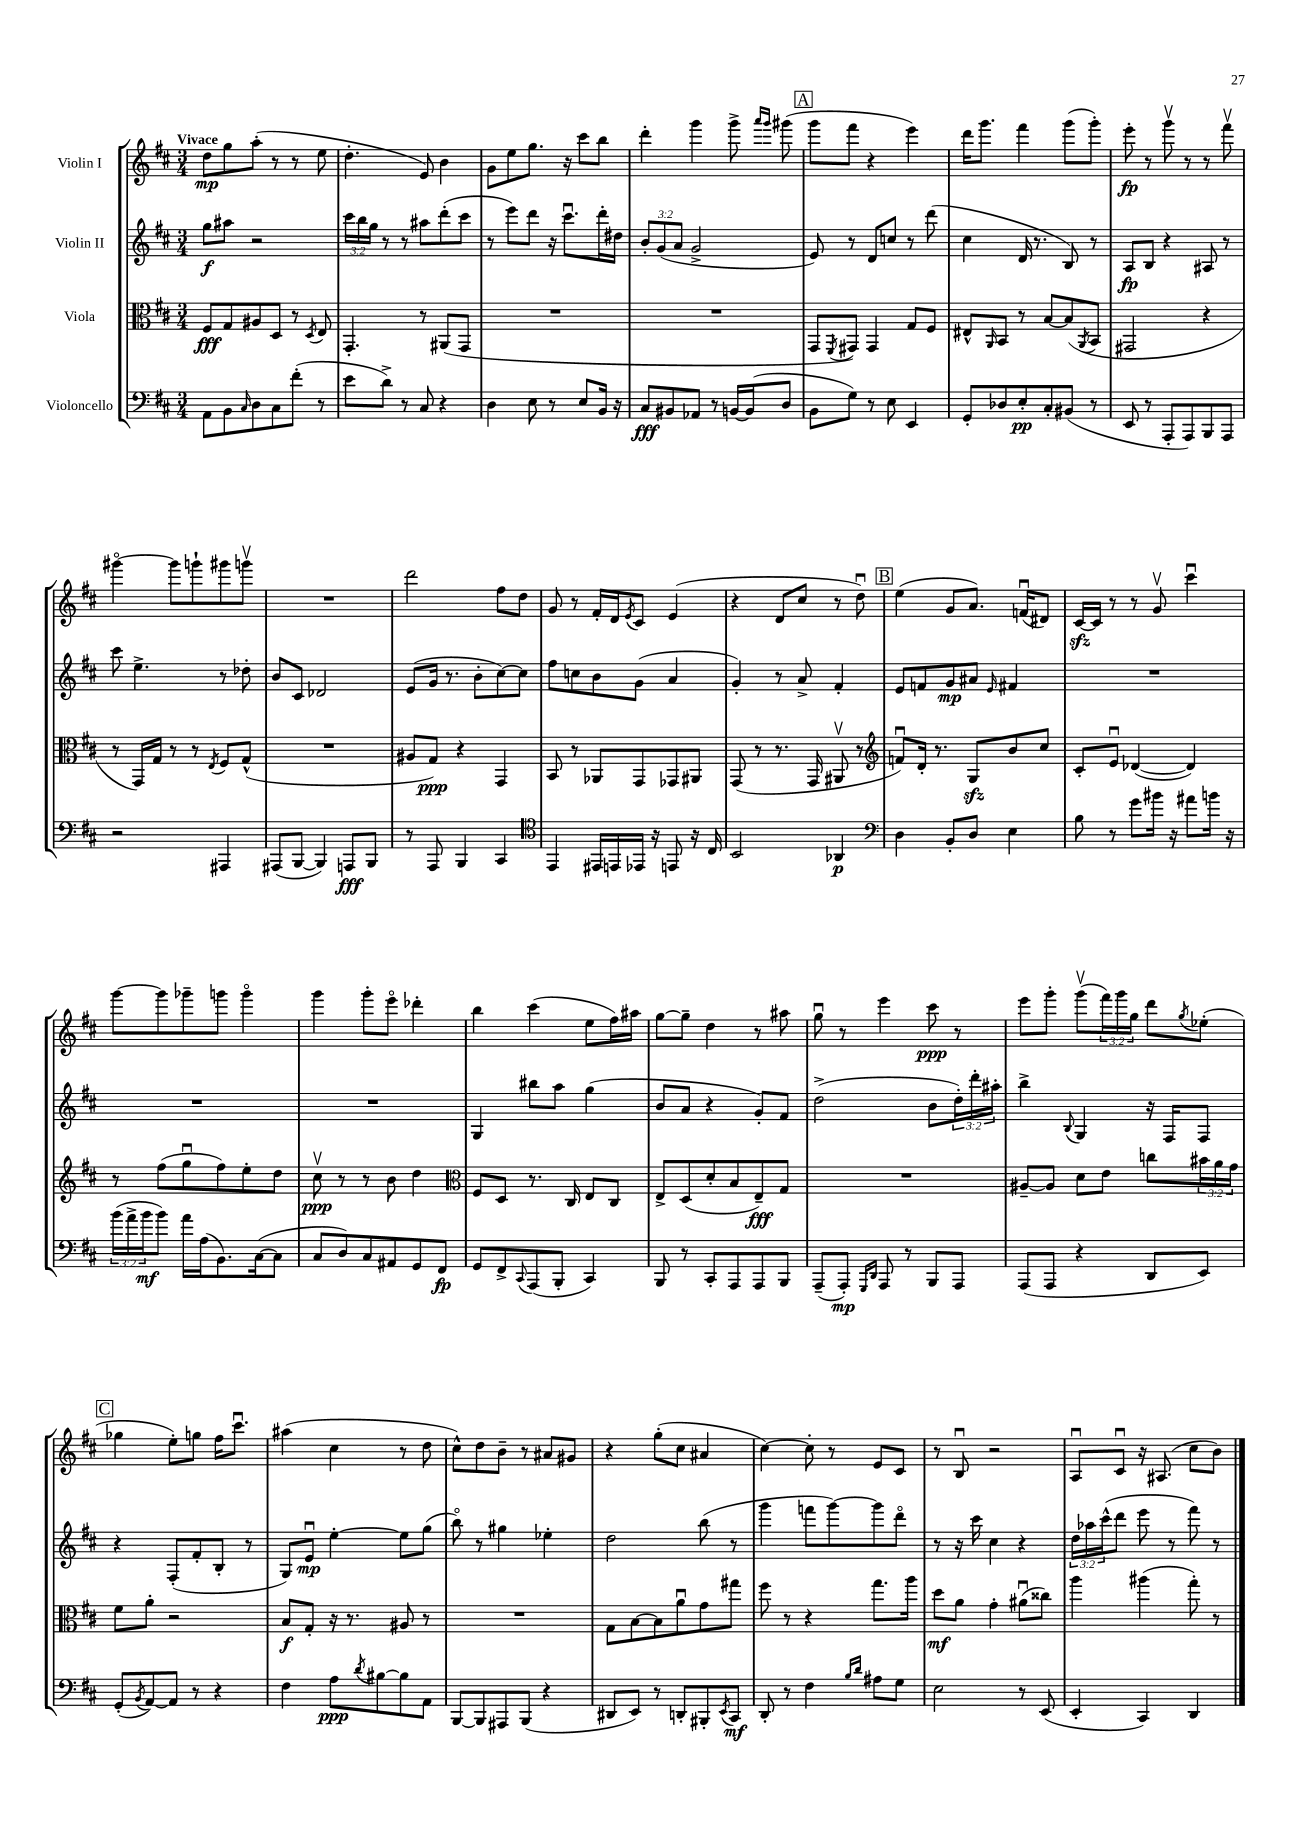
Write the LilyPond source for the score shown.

<<
\new StaffGroup <<
\new Staff = "s0" \with { instrumentName = "Violin I" } {
    \clef treble \key d \major \numericTimeSignature \time 3/4 \override Staff.TupletNumber.text = #tuplet-number::calc-fraction-text \tempo "Vivace"
    d''8\mp g''8 a''8-.( r8 r8 e''8 |
    d''4.-. e'8) b'4 |
    g'8 e''8 g''8. r16 cis'''8 b''8 |
    d'''4-. g'''4 g'''8-> \grace { a'''16 g'''16 } gis'''8( |
    \mark \markup { \box "A" } g'''8 fis'''8 r4 e'''4) |
    d'''16 g'''8. fis'''4 g'''8( g'''8-.) |
    e'''8-.\fp r8 g'''8\upbow r8 r8 fis'''8\upbow |
    gis'''4~\flageolet gis'''8 g'''8-! gis'''8 g'''8\upbow |
    R2. |
    d'''2 fis''8 d''8 |
    g'8 r8 fis'16-. d'16 \acciaccatura { e'8 } cis'8 e'4( |
    r4 d'8 cis''8 r8 d''8\downbow) |
    \mark \markup { \box "B" } e''4( g'8 a'8.) f'16\downbow( dis'8) |
    cis'16~\sfz cis'16 r8 r8 g'8\upbow cis'''4\downbow |
    g'''8~ g'''8 ges'''8-- g'''8 g'''4\flageolet |
    g'''4 g'''8-. e'''8\flageolet des'''4-. |
    b''4 cis'''4( e''8 fis''16) ais''16 |
    g''8~ g''8-- d''4 r8 ais''8 |
    g''8\downbow r8 e'''4 cis'''8\ppp r8 |
    e'''8 g'''8-. g'''8\upbow( \tuplet 3/2 { fis'''16) g'''16 g''16 } d'''8 \acciaccatura { g''8 } ees''8-.( |
    \mark \markup { \box "C" } ges''4 e''8-.) g''8 fis''16 cis'''8.\downbow |
    ais''4( cis''4 r8 d''8 |
    cis''8-^) d''8 b'8-- r8 ais'8 gis'8 |
    r4 g''8-.( cis''8 ais'4 |
    cis''4~) cis''8-. r8 e'8 cis'8 |
    r8 b8\downbow r2 |
    a8\downbow cis'8\downbow r16 ais8.( cis''8 b'8) \bar "|." |
}
\new Staff = "s1" \with { instrumentName = "Violin II" } {
    \clef treble \key d \major \numericTimeSignature \time 3/4 \override Staff.TupletNumber.text = #tuplet-number::calc-fraction-text
    g''8\f ais''8 r2 |
    \tuplet 3/2 { cis'''16 b''16 g''16 } r8 r8 ais''8 d'''8-.( cis'''8 |
    r8 e'''8) d'''8 r16 cis'''8.\downbow d'''16-. dis''16 |
    \tuplet 3/2 { b'8-. g'8( a'8 } g'2-> |
    \mark \markup { \box "A" } e'8) r8 d'8 c''8 r8 d'''8( |
    cis''4 d'16 r8. b8) r8 |
    a8\fp b8 r4 ais8 r8 |
    cis'''8 e''4.-> r8 des''8-. |
    b'8 cis'8 des'2 |
    e'8( g'16 r8. b'8-. cis''8~) cis''8 |
    fis''8 c''8 b'8 g'8( a'4 |
    g'4-.) r8 a'8-> fis'4-. |
    \mark \markup { \box "B" } e'8 f'8 g'8\mp ais'8 \grace { e'16 } fis'4 |
    R2. |
    R2. |
    R2. |
    g4 bis''8 a''8 g''4( |
    b'8 a'8 r4 g'8-.) fis'8 |
    d''2->( b'8 \tuplet 3/2 { d''16-.) d'''16-. ais''16-. } |
    b''4-> \appoggiatura { b8 } g4 r16 fis16 fis8 |
    \mark \markup { \box "C" } r4 fis8-.( fis'8-. b8-. r8 |
    g8) e'8\downbow\mp e''4~-. e''8 g''8( |
    b''8\flageolet) r8 gis''4 ees''4-. |
    d''2 b''8( r8 |
    g'''4 f'''8 g'''8~) g'''8 d'''8\flageolet |
    r8 r16 cis'''16 cis''4 r4 |
    \tuplet 3/2 { d''16 aes''16 cis'''16-^( } d'''8 e'''8 r8 fis'''8) r8 \bar "|." |
}
\new Staff = "s2" \with { instrumentName = "Viola" } {
    \clef alto \key d \major \numericTimeSignature \time 3/4 \override Staff.TupletNumber.text = #tuplet-number::calc-fraction-text
    fis8\fff g8 ais8 d8 r8 \acciaccatura { d8 } e8 |
    g,4.-. r8 ais,8( g,8 |
    R2. |
    R2. |
    \mark \markup { \box "A" } g,8 \acciaccatura { fis,8 } gis,8) gis,4 g8 fis8 |
    eis8-^ \grace { a,16 } b,8 r8 b8~ b8( \acciaccatura { a,8 } b,8 |
    gis,2 r4 |
    r8 g,16) g16 r8 r8 \acciaccatura { e8 } fis8 g8-^( |
    R2. |
    ais8 g8\ppp) r4 g,4 |
    b,8 r8 aes,8 g,8 ges,8 ais,8 |
    g,8( r8 r8. g,16 ais,8\upbow r8 |
    \mark \markup { \box "B" } \clef treble f'8\downbow) d'16-. r8. g8\sfz b'8 cis''8 |
    cis'8-. e'8\downbow des'4~( des'4) |
    r8 fis''8( g''8\downbow fis''8) e''8-. d''8 |
    cis''8\upbow\ppp r8 r8 b'8 d''4 |
    \clef alto fis8 d8 r8. cis16 e8 cis8 |
    e8-> d8( d'8-. b8 e8--\fff) g8 |
    R2. |
    ais8~-- ais8 d'8 e'8 c''8 \tuplet 3/2 { bis'16 a'16 g'16 } |
    \mark \markup { \box "C" } fis'8 a'8-. r2 |
    b8\f g8-. r16 r8. ais8 r8 |
    R2. |
    g8 b8~ b8 a'8\downbow g'8 gis''8 |
    fis''8 r8 r4 g''8. a''16 |
    d''8\mf a'8 g'4-. ais'8\downbow( cisis''8) |
    a''4 ais''4( g''8-.) r8 \bar "|." |
}
\new Staff = "s3" \with { instrumentName = "Violoncello" } {
    \clef bass \key d \major \numericTimeSignature \time 3/4 \override Staff.TupletNumber.text = #tuplet-number::calc-fraction-text
    a,8 b,8 \grace { cis16 } d8 cis8 fis'8-.( r8 |
    e'8 d'8->) r8 cis8 r4 |
    d4 e8 r8 e8 b,16 r16 |
    cis8\fff bis,8 aes,8 r8 b,16~ b,16( d8 |
    \mark \markup { \box "A" } b,8 g8) r8 e8 e,4 |
    g,8-. des8 e8-.\pp cis8-. bis,8( r8 |
    e,8 r8 a,,8-. a,,8) b,,8 a,,8 |
    r2 ais,,4 |
    ais,,8( b,,8~ b,,4) a,,8\fff b,,8 |
    r8 a,,8 b,,4 cis,4 |
    \clef tenor e,4 eis,16 e,16 ees,16 r16 e,8 r16 cis16 |
    b,2 aes,4\p |
    \mark \markup { \box "B" } \clef bass d4 b,8-. d8 e4 |
    b8 r8 g'8 bis'16 r16 ais'8 b'16 r16 |
    \tuplet 3/2 { b'16( a'16-> b'16\mf } b'8) a'16 a16( b,8.) cis16~( cis8 |
    cis8 d8) cis8 ais,8 g,8 fis,8\fp |
    g,8 fis,8-> \appoggiatura { cis,8 } a,,8( b,,8-. cis,4) |
    b,,8 r8 cis,8-. a,,8 a,,8 b,,8 |
    a,,8--( a,,8-.\mp) \grace { g,,16 d,16 } a,,8 r8 b,,8 a,,8 |
    a,,8( a,,8 r4 d,8 e,8) |
    \mark \markup { \box "C" } g,8-.( \acciaccatura { b,8 } a,8~) a,8 r8 r4 |
    fis4 a8\ppp \acciaccatura { d'8 } bis8~ bis8 a,8 |
    b,,8~ b,,8 ais,,8 b,,8( r4 |
    dis,8 e,8) r8 d,8-. bis,,8-. \acciaccatura { e,8 } cis,8\mf |
    d,8-. r8 fis4 \grace { b16 d'16 } ais8 g8 |
    e2 r8 e,8( |
    e,4-. cis,4) d,4 \bar "|." |
}
>>
>>
\layout { \context { \Score \remove "Bar_number_engraver" } }
